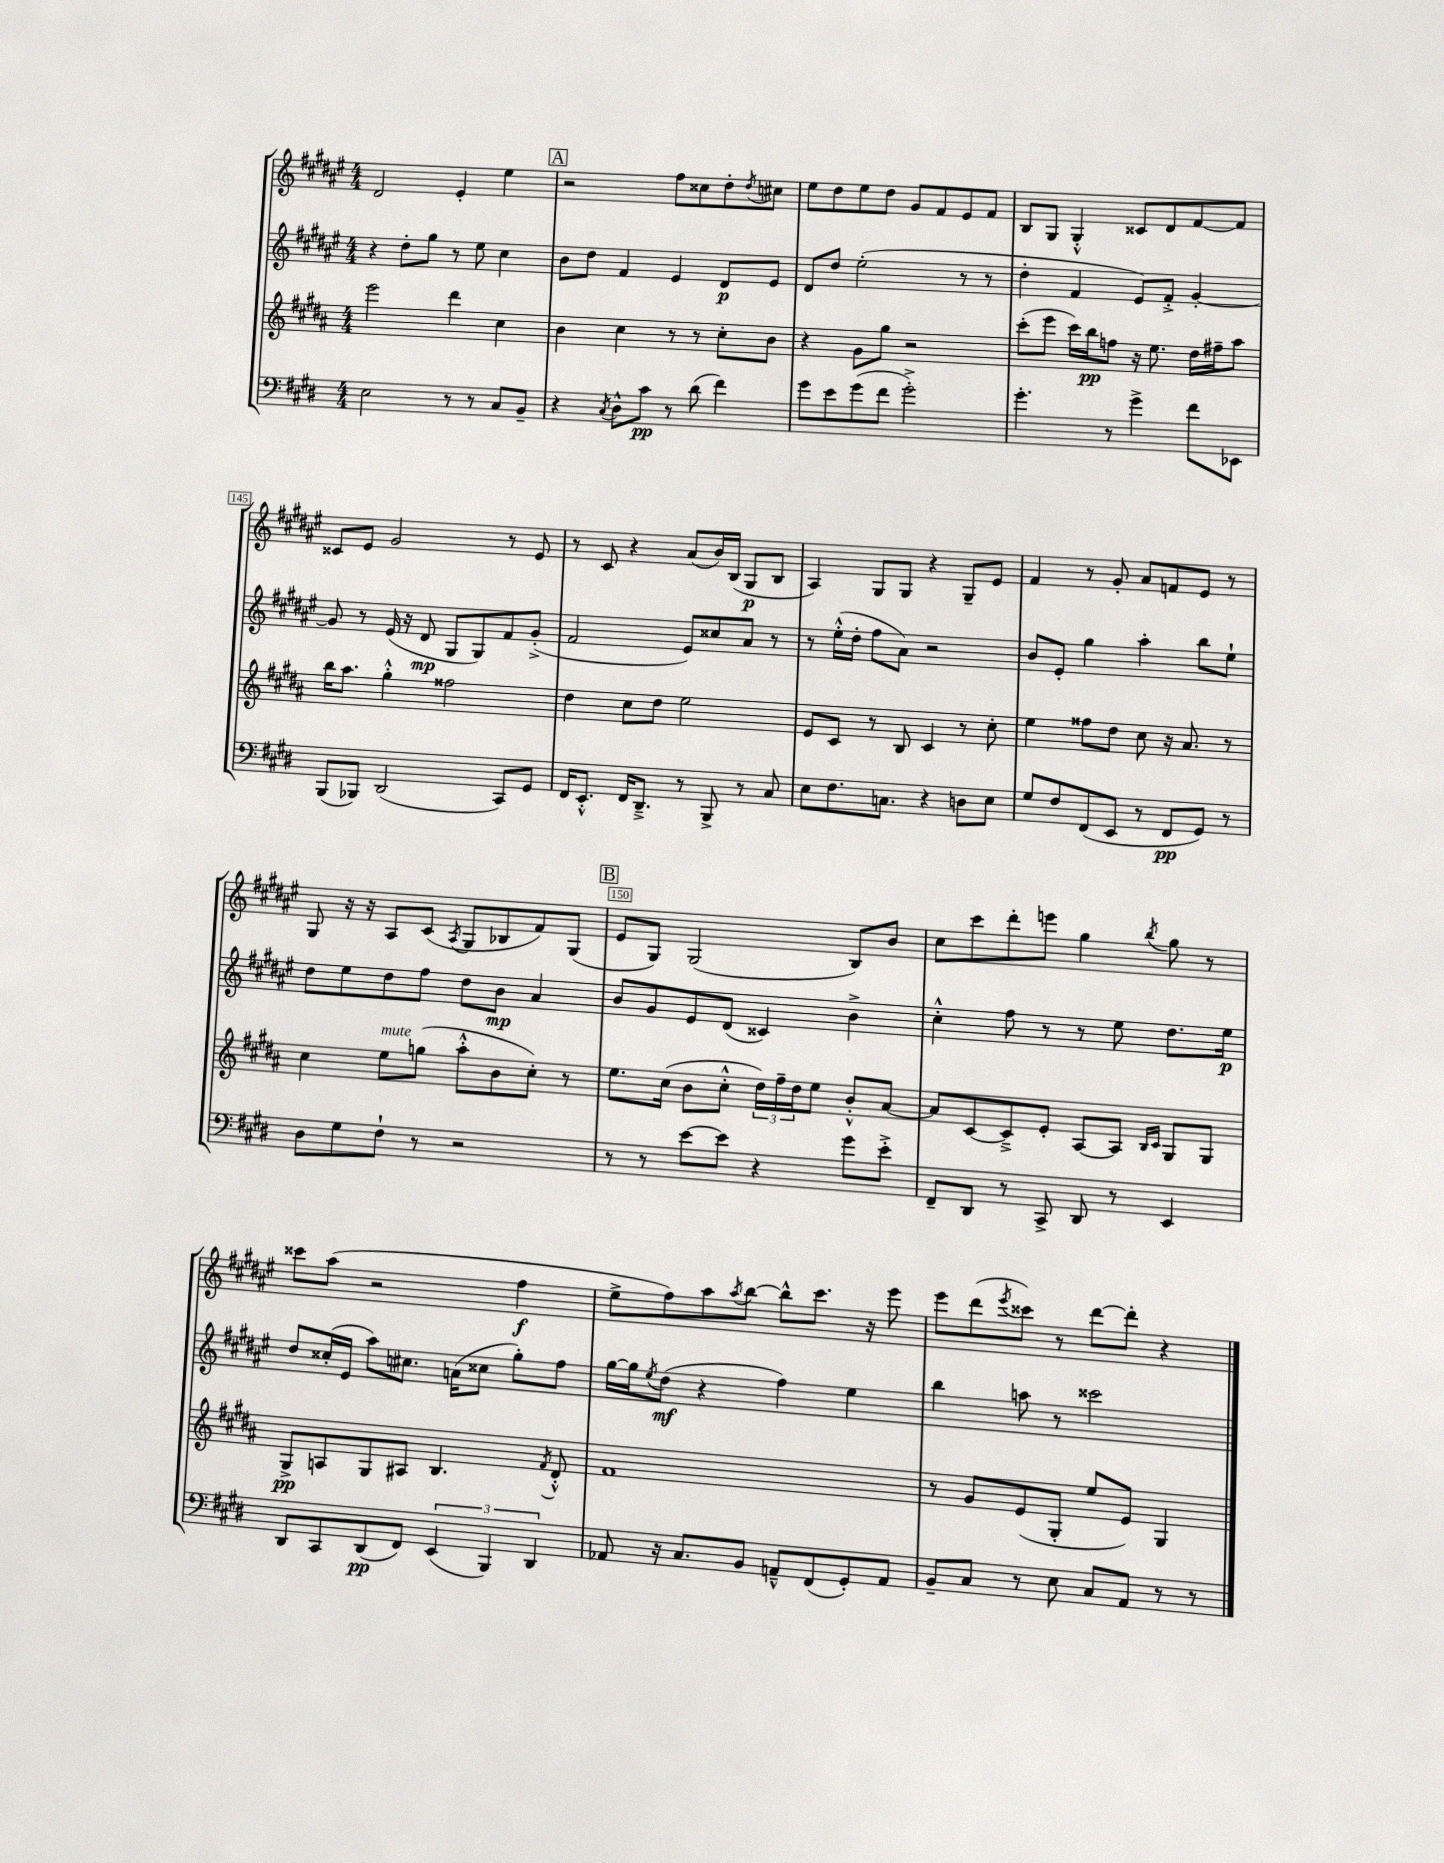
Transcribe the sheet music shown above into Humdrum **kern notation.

**kern	**kern	**kern	**kern
*staff4	*staff3	*staff2	*staff1
*clefF4	*clefG2	*clefG2	*clefG2
*k[f#c#g#d#]	*k[f#c#g#d#a#]	*k[f#c#g#d#a#e#]	*k[f#c#g#d#a#e#]
*M4/4	*M4/4	*M4/4	*M4/4
2E	2eee	4r	2d#
.	.	8dd#'	.
.	.	8gg#	.
8r	4ddd#	8r	4e#'
8r	.	8ee#	.
8C#	4cc#	4cc#	4ee#
8BB~	.	.	.
=	=	=	=
4r	4b	8b	2r
.	.	8dd#	.
8qC#	.	.	.
8D#^^	4cc#	4f#	.
8c#	.	.	.
8r	8r	4e#	8ff#
(8d#	8r	.	8cc##
4f#)	8cc#'	8d#	8dd#'
.	.	.	8qdd#
.	8b	8e#	8cc#
=	=	=	=
8g#	4r	8d#	8ee#
8e	.	8dd#	8dd#
(8g#	8g#	(2ee#'	8ee#
8f#	8gg#	.	8dd#
2g#'^)	2r	.	8g#
.	.	.	8f#
.	.	8r	8e#
.	.	8r	8f#
=	=	=	=
4.g#'	(8ccc#'	4dd#'	8B
.	8eee	.	8G#
.	16ccc#)	4f#	4G#'^^
.	16bb	.	.
8r	8ff	.	.
4g#^	16r	8e#)	8c##
.	8.ee	.	.
.	.	8f#'^	8d#
8f#	16dd#	[4g#'	[8f#
.	16ff#~	.	.
8EE-	8aa#	.	8f#]
=	=	=	=
(8BBB	16bb	8g#]	8c##
.	8.aa#	.	.
8BBB-)	.	8r	8e#
(2DD#	4gg#'^^	(16e#	2g#
.	.	16r	.
.	.	8d#	.
.	2ff##	8G#	.
.	.	8G#)	.
8CC#)	.	8f#	8r
8GG#	.	(8g#'^	8e#
=	=	=	=
16FF#	4dd#	2f#	8r
8.EE'^^	.	.	.
.	.	.	8c#
16FF#	8cc#	.	4r
8.DD#~^	.	.	.
.	8dd#	.	.
8r	2ee	8e#)	(8a#
8BBB^	.	8cc##	16b)
.	.	.	(16B
8r	.	8a#	8G#
8C#	.	8r	8B
=	=	=	=
8E	8e	8r	4A#)
8.F#	8c#	(16ee#'^^	.
.	.	16dd#'	.
.	8r	8ff#	8G#
8.C	.	.	.
.	8B	8a#)	8G#
4r	4c#	2r	4r
8D	8r	.	8G#~
8E	8cc#'	.	8e#
=	=	=	=
8G#	4ee	8b	4f#
8F#	.	8e#'	.
(8FF#	8ff##	4gg#	8r
8EE	8dd#	.	8g#'
8r	8cc#	4aa#'	8a#
8FF#	16r	.	8f
.	8.a#	.	.
8GG#)	.	8bb	8e#
8r	8r	8ee#`	8r
=	=	=	=
8D#	4cc#	8dd#	8G#
8G#	.	8ee#	16r
.	.	.	16r
8F#`	8ee	8dd#	8A#
8r	(8gg	8ff#	(8c#
.	.	.	8qA#
2r	8aa#'^^	8dd#	8G#
.	8b	8b	8B-
.	8cc#')	4a#	8f#)
.	8r	.	(8G#
=	=	=	=
8r	8.ee	8b	8e#
8r	.	8g#	8G#)
.	(16cc#	.	.
[8e	8b	8e#	(2G#
8e]	8cc#'^^	(8d#	.
4r	24dd#)	4c##)	.
.	24ff#~	.	.
.	24dd#	.	.
.	8ee	.	.
8g#	8b'^^	4b^	8B)
8e'^	[8a#	.	8b
=	=	=	=
8FF#~	8a#]	4cc#'^^	8cc#
8DD#	[8c#	.	8ccc#
8r	8c#~^]	8ff#	8ddd#'
8CC#^	8e'	8r	8eee
8DD#	[8A#	8r	4gg#
8r	8A#]	8ee#	.
.	16qqB	.	.
.	16qqc#	.	8qbb
4EE	8G#	8.dd#	8gg#
.	8G#	.	8r
.	.	16ee#	.
=	=	=	=
8DD#	8G#^	8dd#	8ccc##
8CC#	8A	(16cc##'	(8aa#
.	.	16e#	.
(8DD#	8G#	8aa#)	2r
8FF#)	8A#	8.cc#	.
(6EE	4.B	.	.
.	.	(16a	.
.	.	8cc##	.
6BBB)	.	.	.
.	.	8gg#')	4ff#
6DD#	.	.	.
.	8qf#	.	.
.	8d#'^^	8ff#	.
=	=	=	=
8AA-	1f#	[16gg#	8ee#^
.	.	16gg#]	.
.	.	8qee#	.
16r	.	(8dd#	8ff#)
8.C#	.	.	.
.	.	4r	8aa#
.	.	.	8qaa#
8BB	.	.	[8bb
8AA~^^	.	4ff#)	8bb^^]
(8FF#	.	.	8.ccc#
8GG#')	.	4ee#	.
.	.	.	16r
8AA	.	.	8eee#
=	=	=	=
8BB~	8r	4bb	8eee#
8C#	8g#	.	(8ddd#
.	.	.	8qeee#
8r	(8e	8aa	8ccc##)
8E	8G#'	8r	8r
8C#	8ee	2ccc##	[8ddd#
8AA	8e)	.	8ddd#']
8r	4G#	.	4r
8r	.	.	.
==	==	==	==
*-	*-	*-	*-
